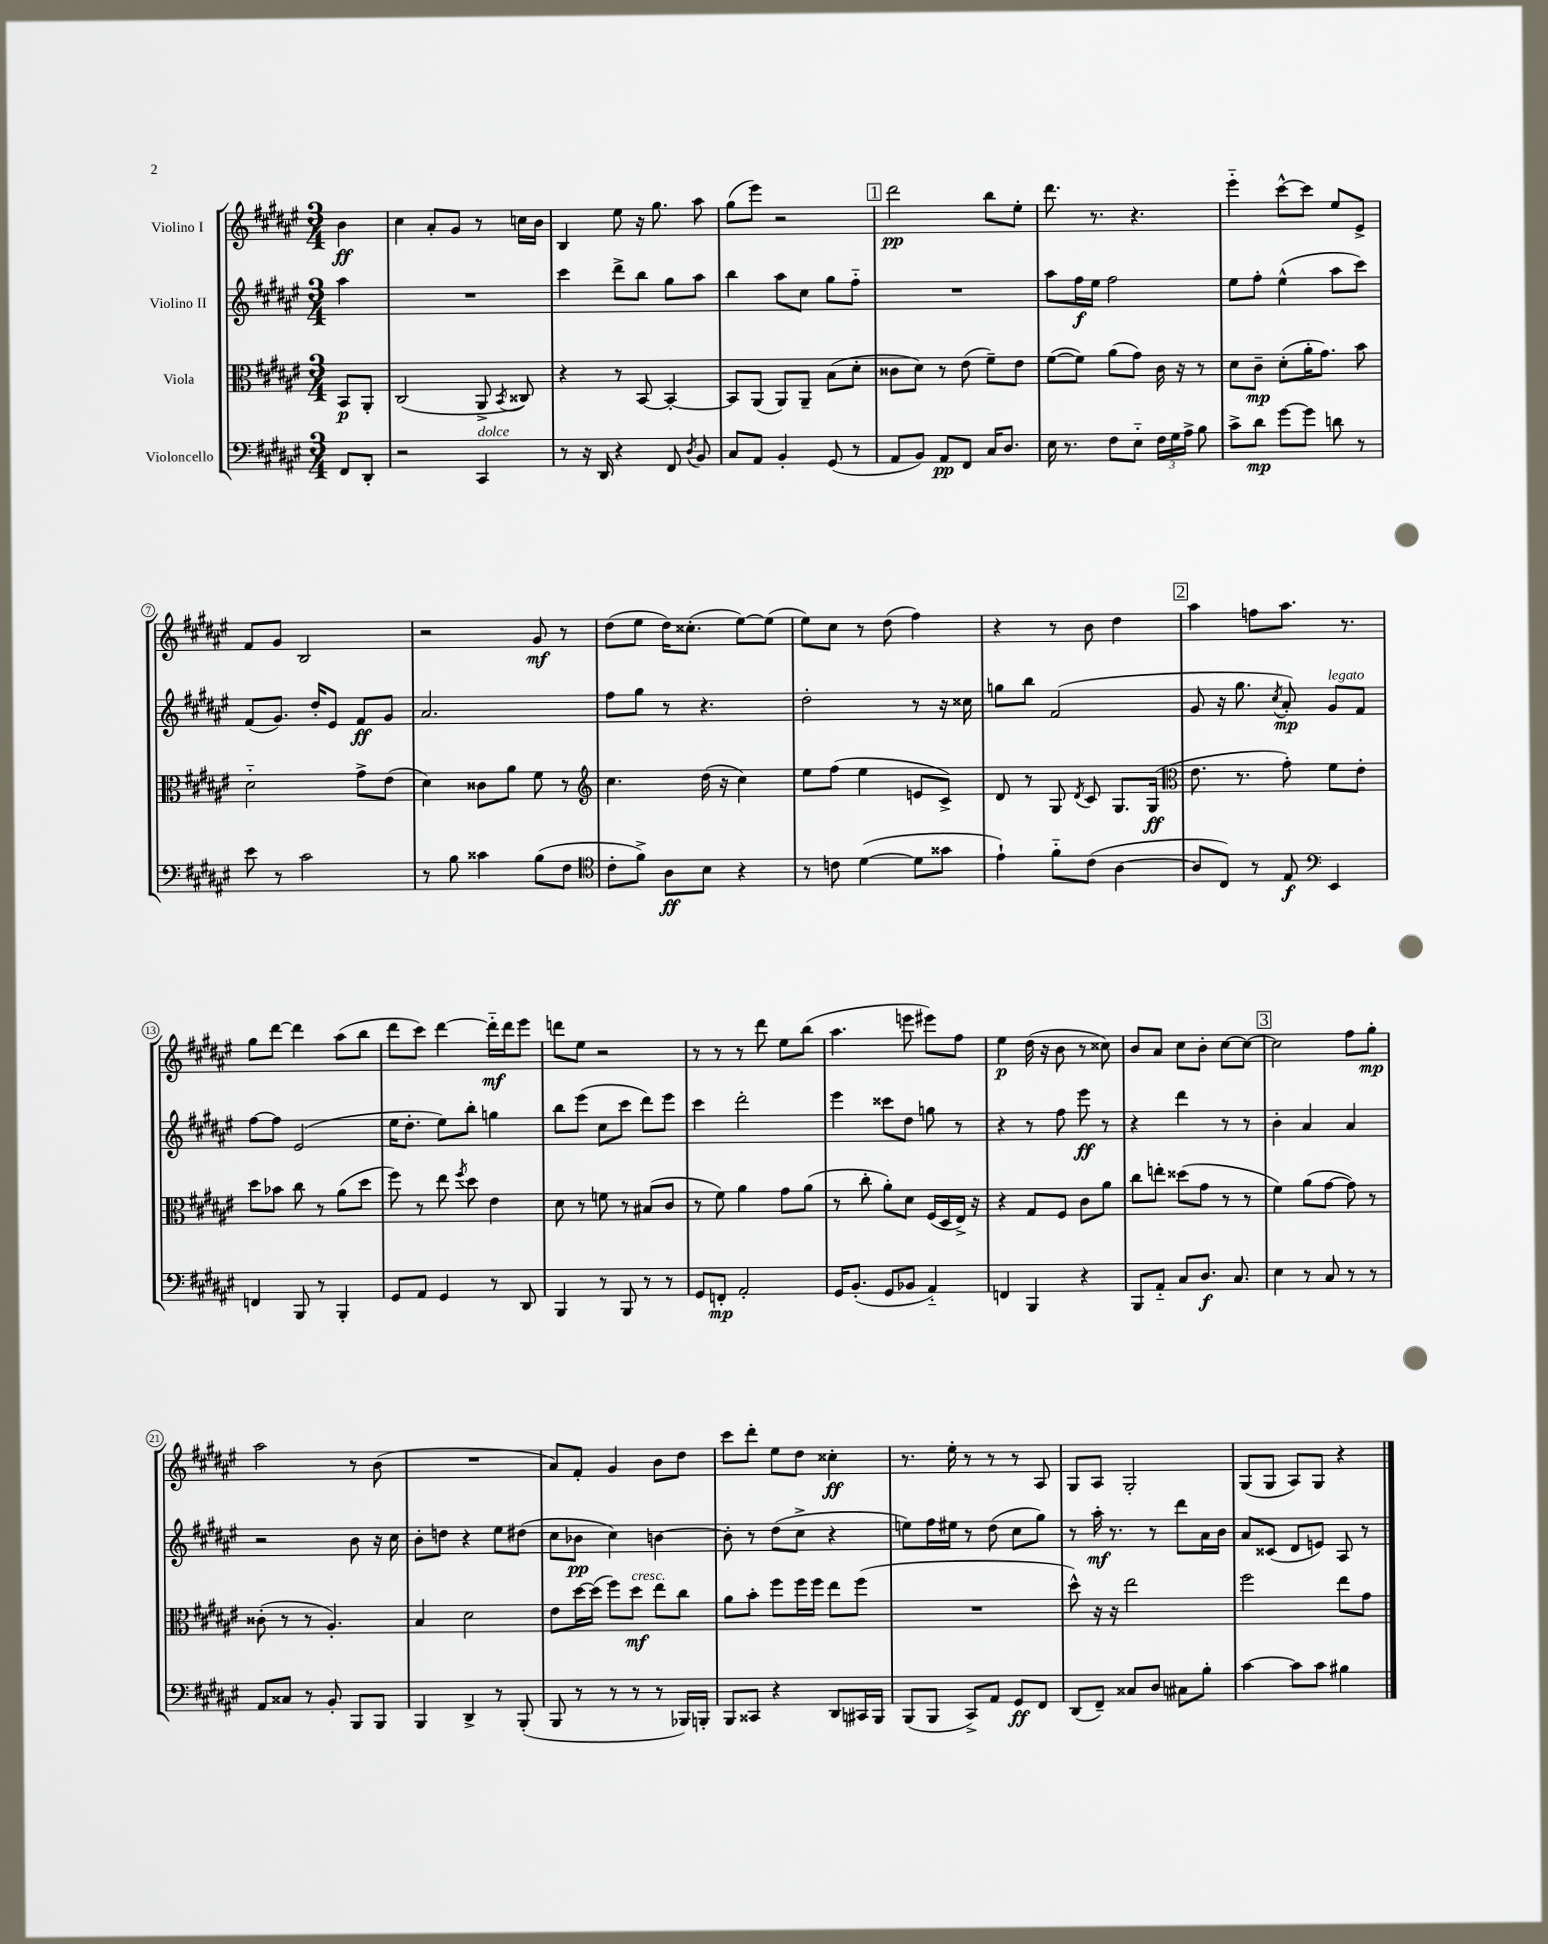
<<
\new StaffGroup <<
\new Staff = "s0" \with { instrumentName = "Violino I" } {
    \clef treble \key fis \major \numericTimeSignature \time 3/4 \partial 4
    \autoBeamOff b'4\ff |
    cis''4 ais'8[-. gis'8] r8 c''16[ b'16] |
    b4 eis''8 r16 gis''8. ais''8 |
    gis''8[( eis'''8]) r2 |
    \mark \markup { \box "1" } dis'''2\pp b''8[ eis''8]-. |
    dis'''8. r8. r4. |
    eis'''4-_ cis'''8[~-^ cis'''8] eis''8[ eis'8]-> |
    fis'8[ gis'8] b2 |
    r2 gis'8\mf r8 |
    dis''8[( eis''8] dis''16[) cisis''8.]-.( eis''8[~) eis''8]( |
    eis''8[) cis''8] r8 dis''8( fis''4) |
    r4 r8 b'8 dis''4 |
    \mark \markup { \box "2" } ais''4 f''8[ ais''8.] r8. |
    gis''8[ dis'''8]~ dis'''4 ais''8[( b''8] |
    dis'''8[ cis'''8]) dis'''4~ dis'''16[-_\mf dis'''16 eis'''8] |
    d'''8[ eis''8] r2 |
    r8 r8 r8 dis'''8 eis''8[ b''8]( |
    ais''4. e'''8 eis'''8[) fis''8] |
    eis''4\p dis''16( r16 b'8 r8 cisis''8) |
    b'8[ ais'8] cis''8[ b'8]-. cis''8[~ cis''8]~ |
    \mark \markup { \box "3" } cis''2 fis''8[ gis''8]-.\mp |
    ais''2 r8 b'8( |
    R2. |
    ais'8[) fis'8]-. gis'4 b'8[ dis''8] |
    cis'''8[ dis'''8]-. eis''8[ dis''8] cisis''4-.\ff |
    r8. eis''16-. r8 r8 r8 ais8 |
    gis8[ ais8] gis2-. |
    gis8[( gis8] ais8[) gis8] r4 \bar "|." |
}
\new Staff = "s1" \with { instrumentName = "Violino II" } {
    \clef treble \key fis \major \numericTimeSignature \time 3/4 \partial 4
    \autoBeamOff ais''4 |
    R2. |
    cis'''4 dis'''8[-> b''8] gis''8[ ais''8] |
    b''4 ais''8[ cis''8] gis''8[ fis''8]-_ |
    \mark \markup { \box "1" } R2. |
    ais''8[ fis''16\f eis''16] fis''2 |
    eis''8[ fis''8]-. eis''4-^( ais''8[ cis'''8]) |
    fis'8[( gis'8.]) dis''16[-. eis'8] fis'8[\ff gis'8] |
    ais'2. |
    fis''8[ gis''8] r8 r4. |
    dis''2-. r8 r16 cisis''16 |
    g''8[ b''8] fis'2( |
    \mark \markup { \box "2" } gis'8 r16 gis''8. \acciaccatura { cis''8 } ais'8-.\mp) gis'8[^\markup { \italic "legato" } fis'8] |
    fis''8[~ fis''8] eis'2( |
    eis''16[ dis''8.]-. eis''8[) b''8]-. g''4 |
    b''8[ eis'''8]( cis''8[ cis'''8] dis'''8[) eis'''8] |
    cis'''4 dis'''2-. |
    eis'''4 cisis'''8[ dis''8] g''8 r8 |
    r4 r8 fis''8 eis'''8\ff r8 |
    r4 dis'''4 r8 r8 |
    \mark \markup { \box "3" } b'4-. ais'4 ais'4 |
    r2 b'8 r16 cis''16 |
    b'8[-. d''8] r4 eis''8[ dis''8]( |
    cis''8[ bes'8]\pp cis''4) b'4~ |
    b'8-. r8 dis''8[( cis''8]-> r4 |
    e''8[) fis''16 eis''16] r8 dis''8( cis''8[ gis''8]) |
    r8 ais''16-.\mf r8. r8 dis'''8[ ais'16 b'16] |
    ais'8[ cisis'8]( dis'8[ e'8]) ais8 r8 \bar "|." |
}
\new Staff = "s2" \with { instrumentName = "Viola" } {
    \clef alto \key fis \major \numericTimeSignature \time 3/4 \partial 4
    \autoBeamOff b,8[\p ais,8]-. |
    cis2( ais,8-> \acciaccatura { b,8 } cisis8) |
    r4 r8 b,8~ b,4~-. |
    b,8[ ais,8]( ais,8[) ais,8]-- b8[( dis'8]-. |
    \mark \markup { \box "1" } cisis'8[ dis'8]) r8 eis'8( fis'8[--) eis'8] |
    fis'8[~( fis'8]) ais'8[( gis'8]) cis'16 r16 r8 |
    dis'8[ cis'8]--\mp dis'8[-.( ais'16-. gis'8.]) b'8 |
    dis'2-_ gis'8[-> eis'8]( |
    dis'4) cisis'8[ ais'8] fis'8 r8 |
    \clef treble cis''4. dis''16( r16 cis''4) |
    eis''8[ fis''8]( eis''4 e'8[ cis'8]->) |
    dis'8 r8 gis8 \acciaccatura { dis'8 } cis'8 gis8.[ gis16]\ff( |
    \mark \markup { \box "2" } \clef alto eis'8. r8. gis'8-.) fis'8[ eis'8]-. |
    dis''8[ bes'8] cis''8 r8 ais'8[( dis''8] |
    fis''8) r8 eis''8 \acciaccatura { fis''8 } dis''8 eis'4 |
    dis'8 r8 f'8 r8 bis8[( cis'8] |
    r8 fis'8) ais'4 gis'8[ ais'8]( |
    r8 cis''8-. ais'8[-.) dis'8] fis16[( dis16 eis16]->) r16 |
    r4 gis8[ fis8] cis'8[ ais'8] |
    cis''8[ e''8]-. disis''8[( gis'8] r8 r8 |
    \mark \markup { \box "3" } fis'4) ais'8[( gis'8]~ gis'8) r8 |
    cisis'8-.( r8 r8 ais4.-.) |
    b4 dis'2 |
    eis'8[ dis''16~ dis''16]( fis''8[) dis''8]\mf^\markup { \italic "cresc." } eis''8[ cis''8] |
    ais'8[ b'8]-. fis''8[ fis''16 fis''16] eis''8[ fis''8]( |
    R2. |
    dis''8-^) r16 r16 eis''2 |
    fis''2 eis''8[ gis'8] \bar "|." |
}
\new Staff = "s3" \with { instrumentName = "Violoncello" } {
    \clef bass \key fis \major \numericTimeSignature \time 3/4 \partial 4
    \autoBeamOff fis,8[ dis,8]-. |
    r2 cis,4^\markup { \italic "dolce" } |
    r8 r16 dis,16 r4 fis,8 \acciaccatura { dis8 } b,8 |
    cis8[ ais,8] b,4-. gis,8( r8 |
    \mark \markup { \box "1" } ais,8[ b,8]) ais,8[\pp fis,8] cis16[ dis8.] |
    eis16 r8. fis8[ eis8]-_ \tuplet 3/2 { fis16[ gis16 ais16]-> } b8 |
    cis'8[-> dis'8]\mp gis'8[~ gis'8] d'8 r8 |
    eis'8 r8 cis'2 |
    r8 b8 cisis'4 b8[( fis8] |
    \clef tenor cis'8[-. fis'8]->) ais8[\ff b8] r4 |
    r8 c'8 dis'4~( dis'8[ gisis'8] |
    eis'4-!) fis'8[-_ cis'8]( ais4~ |
    \mark \markup { \box "2" } ais8[ cis8]) r8 eis8\f \clef bass eis,4 |
    f,4 b,,8 r8 b,,4-. |
    gis,8[ ais,8] gis,4 r8 dis,8 |
    b,,4 r8 b,,8 r8 r8 |
    gis,8[ f,8]-.\mp ais,2-. |
    gis,16[ b,8.]-.( gis,8[ bes,8] ais,4-_) |
    f,4 b,,4 r4 |
    b,,8[ ais,8]-_ cis8[ dis8.]\f cis8. |
    \mark \markup { \box "3" } eis4 r8 cis8 r8 r8 |
    ais,8[ cisis8] r8 b,8-. b,,8[ b,,8] |
    b,,4 dis,4-> r8 b,,8-.( |
    b,,8 r8 r8 r8 r8 bes,,16[) b,,16]-. |
    b,,8[ cisis,8] r4 dis,8[ cis,16 b,,16] |
    b,,8[( b,,8] cis,8[->) ais,8] gis,8[\ff fis,8] |
    dis,8[( fis,8]--) cisis8[ dis8] cis8[ b8]-. |
    cis'4~ cis'8[ cis'8] bis4 \bar "|." |
}
>>
>>
\layout { \context { \Score \override BarNumber.stencil = #(make-stencil-circler 0.1 0.3 ly:text-interface::print) } }
